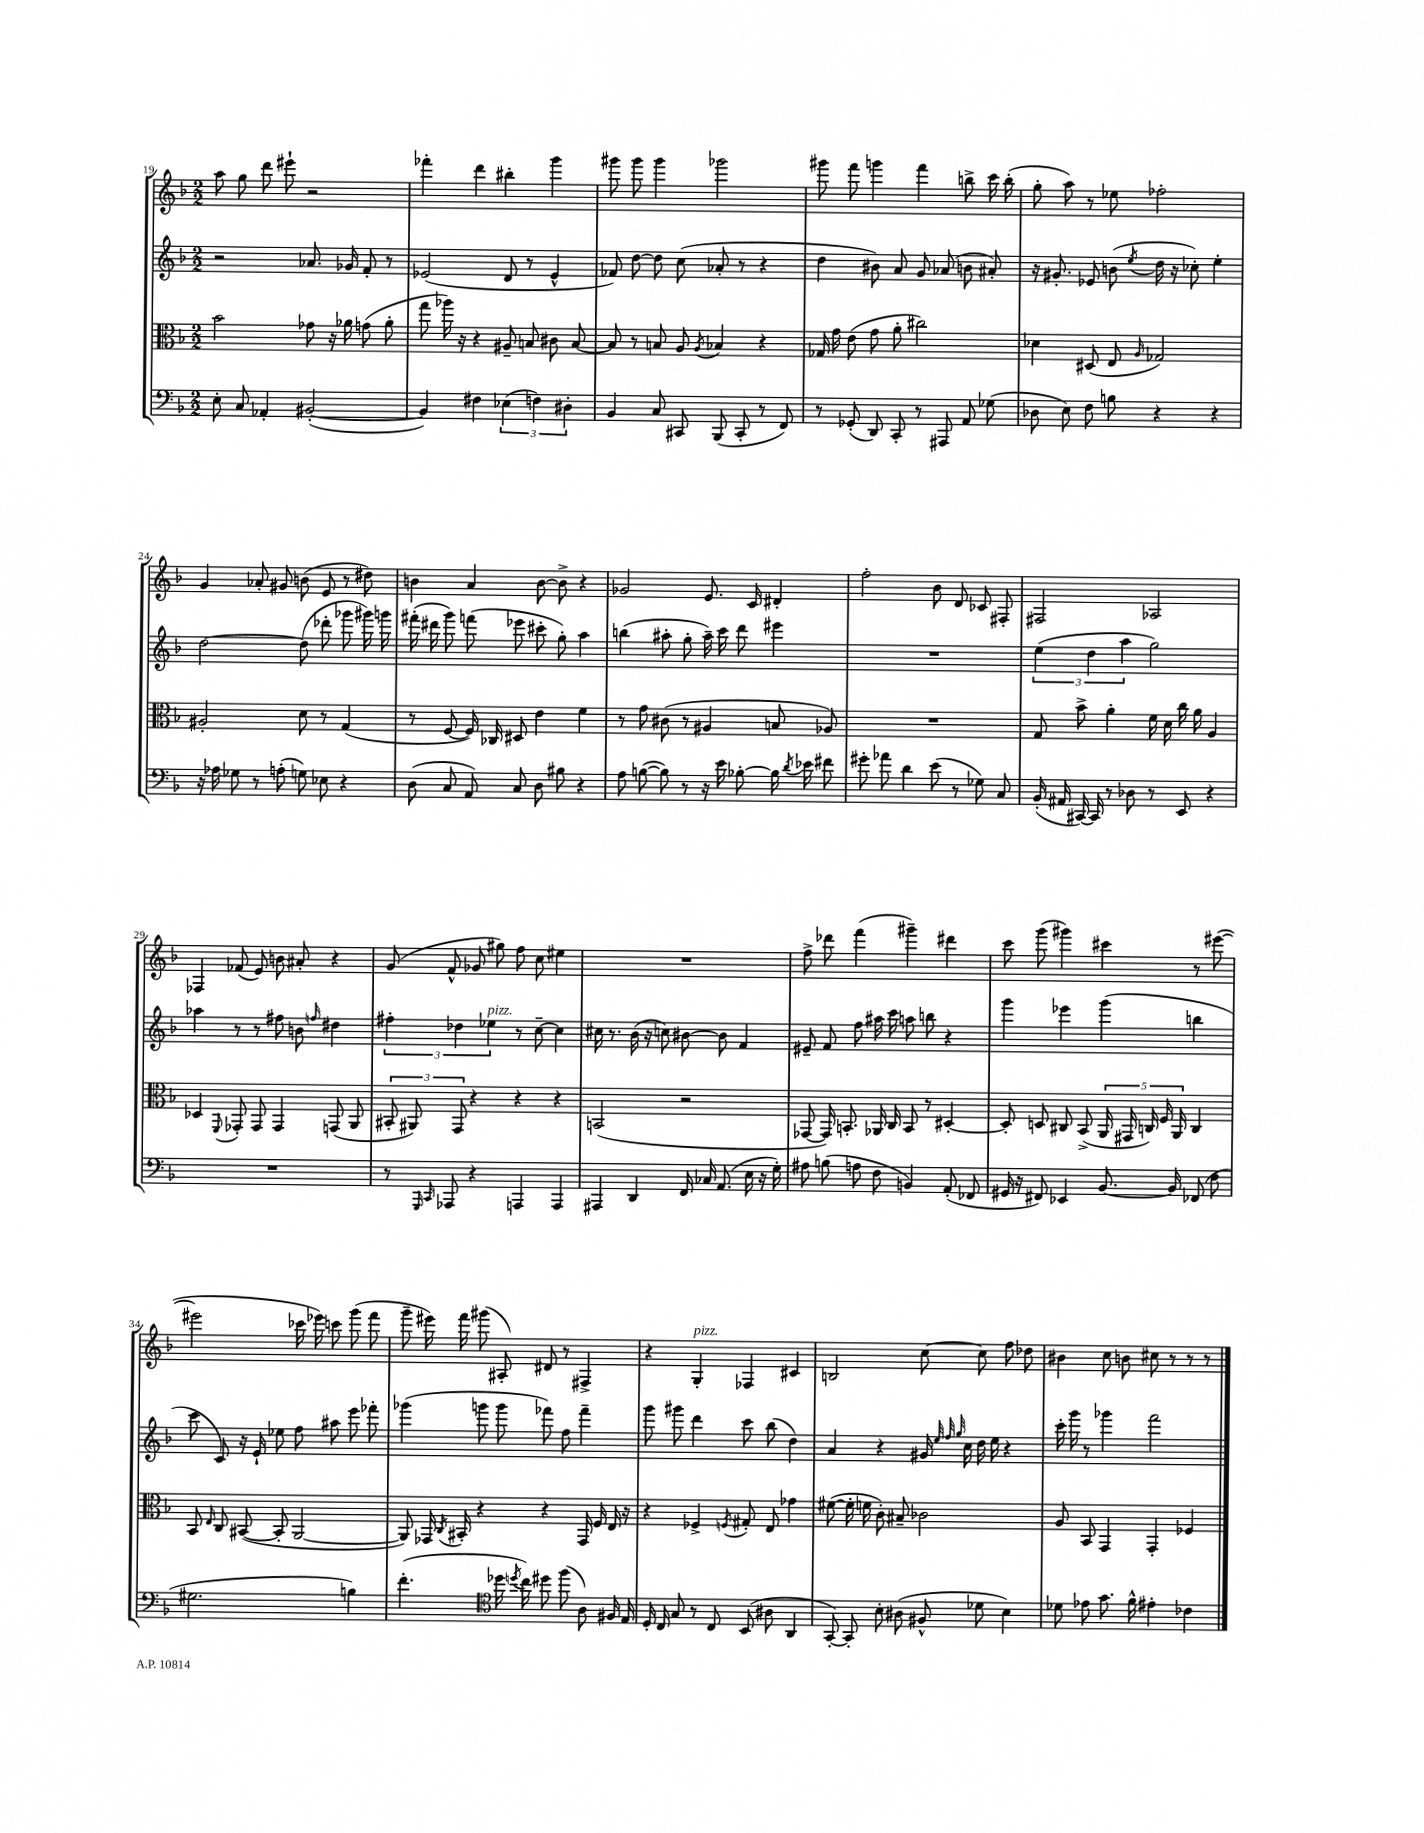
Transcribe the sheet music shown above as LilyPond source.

<<
\new StaffGroup <<
\new Staff = "s0" {
    \clef treble \key f \major \numericTimeSignature \time 2/2
    \autoBeamOff a''8 g''8 d'''8 eis'''8-! r2 |
    fes'''4-. d'''4 bis''4-. g'''4 |
    gis'''8 gis'''8 gis'''4 ges'''2 |
    gis'''8 f'''8 g'''4 f'''4 b''8-> c'''16 b''16-.( |
    g''8-. a''8) r8 ees''8 fes''2-. |
    g'4 aes'8-. gis'8 b'8( e'8 r8 dis''8) |
    b'4 a'4 b'8~ b'8-> r4 |
    ges'2 e'8. c'16 dis'4-. |
    f''2-. bes'8 d'8 ces'8 fis8-. |
    fis2 aes2 |
    fes4 fes'8( e'8) b'8 ais'8-. r4 |
    g'8( f'8-^ ges'8 gis''8) f''8 c''8 eis''4 |
    R1 |
    f''8-> des'''8 f'''4( gis'''4--) dis'''4 |
    c'''8 g'''8( gis'''4) cis'''4 r8 eis'''8~( |
    eis'''2 ces'''16 ees'''16) c'''8 g'''8( f'''8 |
    g'''8-- eis'''16) f'''16 gis'''8( ais8-.) dis'8 r8 fis4-> |
    r4 g4-.^\markup { \italic "pizz." } fes4 cis'4 |
    b2 c''8~ c''8 f''8 des''8 |
    bis'4 c''8 b'8 cis''8 r8 r8 r8 \bar "|." |
}
\new Staff = "s1" {
    \clef treble \key f \major \numericTimeSignature \time 2/2
    \autoBeamOff r2 aes'8. ges'16 f'8-. r8 |
    ees'2( d'8 r8 ees'4-^ |
    fes'8) d''8~ d''8 c''8( aes'8-. r8 r4 |
    d''4 bis'8) a'8 g'8 aes'8( b'8 ais'8-.) |
    r16 gis'8.-. ees'8 b'8( \acciaccatura { e''8 } d''16 r16 ces''8-.) e''4-. |
    d''2~ d''8( des'''8-. ges'''8 gis'''16) g'''16 |
    fis'''16-.( dis'''16 g'''8) f'''8( ees'''8 cis'''8-. g''8-.) a''4 |
    b''4( ais''8-. g''8-. ais''16--) c'''16 d'''8 eis'''4 |
    R1 |
    \tuplet 3/2 { e''4( d''4 a''4 } g''2) |
    aes''4 r8 r8 fis''8 b'8 \grace { f''16 } dis''4 |
    \tuplet 3/2 { fis''4-. des''4 ees''4^\markup { \italic "pizz." } } r8 c''8~-- c''4 |
    cis''16 r8. bes'16( r16 c''8) bis'8~ bis'8 f'4 |
    eis'8-- f'8 f''8 ais''16 c'''16 a''8 b''8 r4 |
    g'''4 ees'''4 g'''4( b''4 |
    c'''8 c'8) r16 e'16-! ees''8 f''8 ais''8 e'''8 fes'''8-. |
    ges'''4( g'''8 g'''8 fes'''8) f''8 fes'''4-- |
    g'''8 gis'''8 d'''4 c'''8 bes''8( d''4) |
    a'4 r4 gis'16 \grace { e''32 f''32 g''32 } c''16 d''16 e''16 r4 |
    c'''16-. g'''16 r8 ges'''4 f'''2 \bar "|." |
}
\new Staff = "s2" {
    \clef alto \key f \major \numericTimeSignature \time 2/2
    \autoBeamOff bes'2 ges'8 r16 aes'16 g'8( aes'8-. |
    g''8 aes''16) r16 r4 ais8-- b8 cis'8 b8~ |
    b8 r8 b8 a8 \acciaccatura { a8 } bes4 r4 |
    ges16 g'16 e'8( g'8 a'8-. cis''2) |
    des'4 dis8( e8 \grace { a16 } ges2) |
    ais2-. d'8 r8 g4( |
    r8 f8~ f16) ces16 dis8 e'4 f'4 |
    r8 g'8 cis'8( r8 ais4 b8 aes8) |
    R1 |
    g8 bes'8-> a'4-. f'16 d'16 c''16 a'16 a4 |
    des4 \appoggiatura { f,8 } ges,8-. ges,8 ges,4 g,8( a,8 |
    \tuplet 3/2 { bis,8-. ais,8) g,8 } r4 r4 r4 |
    b,2( r2 |
    ges,8~ ges,16) b,8.-. aes,16 c16 b,8 r8 dis4~-. |
    dis8-. d8 cis8 bes,8->( \tuplet 5/4 { a,16 gis,16 c16) f16 a,16 } c4 |
    bes,8 \grace { e16 } c8 bis,8~( bis,8-. a,2~ |
    a,8) ges,16 \acciaccatura { c8 } bis,16-. r4 r4 ges,16 f16 e16 r16 |
    r4 fes4-> \acciaccatura { f8 } gis8-. e8 ges'4 |
    fis'8~( fis'16-. f'16 c'8-.) bis8-- ces'2 |
    a8 bes,8 g,4 g,4-. fes4 \bar "|." |
}
\new Staff = "s3" {
    \clef bass \key f \major \numericTimeSignature \time 2/2
    \autoBeamOff e8-. c8 aes,4-. bis,2~-.( |
    bis,4) fis4 \tuplet 3/2 { ees4( f4) dis4-. } |
    bes,4 c8 cis,8 bes,,8( cis,8-. r8 f,8) |
    r8 ges,8-.( d,8) c,8-. r8 ais,,8 a,8 ges8( |
    des8 e8) f8 b8 r4 r4 |
    r16 aes16 ges8 r8 a8-.( g8) ees8 r4 |
    d8( c8 a,8) c8 d8 bis8 r4 |
    a8 b8~( b8) r8 r16 e'16 bes8~-. bes16 \acciaccatura { d'8 } ees'16 fis'8 |
    gis'8-. aes'8 d'4 e'8( r8 ges8) c8 |
    bes,16-.( ais,16 cis,16~) cis,16 r8 des8 r8 e,8 r4 |
    R1 |
    r8 \grace { g,,16 c,16 } aes,,8 r4 a,,4 a,,4 |
    ais,,4 d,4 f,16 ces16 a,8.( e16 r16 g16-.) |
    ais8 b8( a8 f8 b,4) a,8-.( fes,8 |
    gis,16 r16 fis,8) ees,4 bes,8.~ bes,16 fes,8( f8 |
    gis2. b4) |
    f'4.-.( \clef tenor des''16 \acciaccatura { d''8 } c''16) dis''8 f''8( a8) fis16 e16 |
    d16-. c16 g8 r8 c8 bes,8( ais8 a,4 |
    g,8~-.) g,8-. bes8-. ais8( fis8-^ des'8 bes4) |
    des'8 ees'8 g'8. f'16-^ eis'4-. ces'4 \bar "|." |
}
>>
>>
\layout { \context { \Score currentBarNumber = #19 } }
